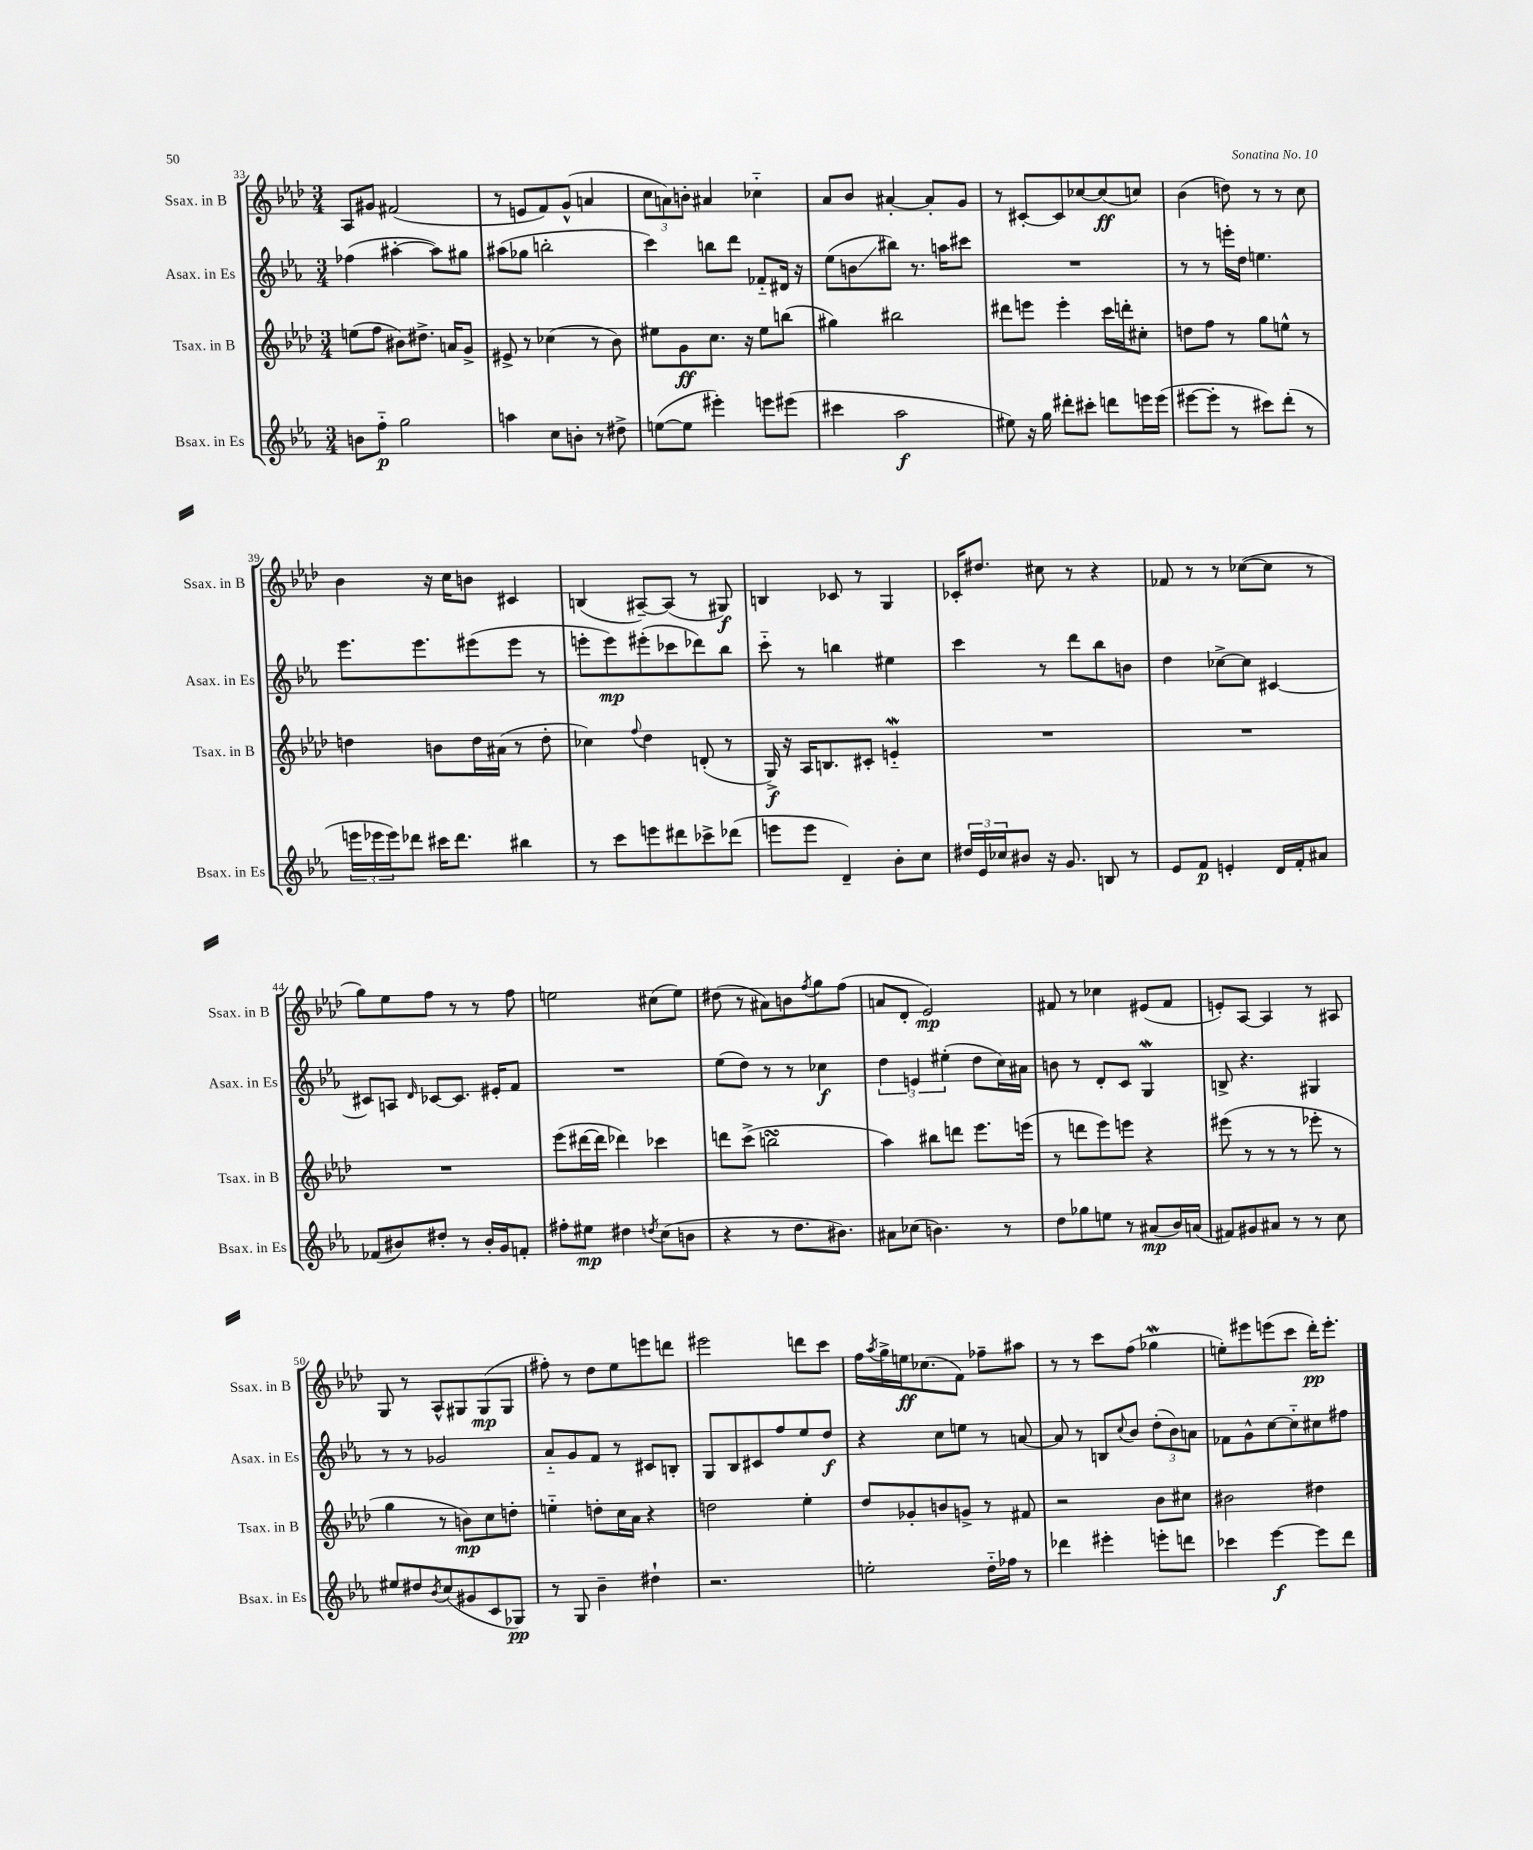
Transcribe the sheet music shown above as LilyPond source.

<<
\new StaffGroup <<
\new Staff = "s0" \with { instrumentName = "Ssax. in B" shortInstrumentName = "Ssax. in B" } {
    \clef treble \key aes \major \numericTimeSignature \time 3/4
    aes8 gis'8 fis'2( |
    r8 e'8 f'8) g'8-^( a'4 |
    \tuplet 3/2 { c''8 a'8) b'8-. } ais'4 ces''4-_ |
    aes'8 bes'8 ais'4~-. ais'8-. g'8 |
    r8 cis'8~-. cis'8 ces''8~ ces''8\ff( c''8) |
    bes'4( d''8) r8 r8 c''8 |
    bes'4 r16 c''16 b'8 cis'4 |
    b4( ais8~--) ais8( r8 gis8\f) |
    b4 ces'8 r8 g4 |
    ces'16-. dis''8. cis''8 r8 r4 |
    fes'8 r8 r8 ces''8~( ces''8 r8 |
    g''8) ees''8 f''8 r8 r8 f''8 |
    e''2 cis''8( e''8) |
    dis''8( r8 ais'8) b'8 \acciaccatura { f''8 } g''8 f''8( |
    a'8 des'8-. ees'2\mp) |
    fis'8 r8 ces''4 eis'8( fis'8 |
    e'8-.) aes8~ aes4 r8 ais8 |
    g8 r8 aes8-^ gis8 gis8\mp( gis8 |
    fis''8-.) r8 des''8 ees''8 e'''8 d'''8 |
    eis'''2 d'''8 c'''8 |
    f''16 \acciaccatura { aes''8 } g''16-> e''16\ff ces''8.( f'8) fes''8-- ais''8 |
    r8 r8 c'''8 f''8( ges''4\mordent |
    e''8-.) eis'''8 e'''8( c'''8 des'''16-.\pp) e'''8.-. \bar "|." |
}
\new Staff = "s1" \with { instrumentName = "Asax. in Es" shortInstrumentName = "Asax. in Es" } {
    \clef treble \key ees \major \numericTimeSignature \time 3/4
    fes''4( ais''4~-. ais''8) gis''8 |
    ais''8( ges''8 b''2-. |
    c'''4) b''8 d'''8 fes'8-_ dis'16 r16 |
    ees''8( b'8\glissando bis''8) r8. a''16 cis'''8 |
    R2. |
    r8 r8 e'''16-. d''16 e''4. |
    ees'''8. ees'''8. eis'''8( eis'''8 r8 |
    e'''8-. e'''8\mp) eis'''8-.( ces'''8 des'''8) bes''8 |
    c'''8-_ r8 b''4 eis''4 |
    c'''4 r8 d'''8 bes''8 b'8 |
    d''4 ces''8~-> ces''8 cis'4~ |
    cis'8 a8 \grace { d'16 } ces'8~ ces'8. eis'16-. f'8 |
    R2. |
    ees''8( d''8) r8 r8 ces''4\f |
    \tuplet 3/2 { d''4 e'4 eis''4-.( } d''8 c''16) ais'16 |
    b'8 r8 d'8-. c'8 g4\mordent |
    b8-> r4. gis4 |
    r8 r8 ges'2 |
    aes'8-_ g'8 f'8 r8 cis'8 b8-. |
    g8 bes8 cis'8 f''8 ees''8 d''8\f |
    r4 c''8 e''8 r8 a'8~ |
    a'8 r8 b8 \appoggiatura { c''8 } bes'8 \tuplet 3/2 { d''8-.( bes'8) a'8 } |
    fes'8 g'8-^ c''8~ c''8-_ cis''8 fis''8 \bar "|." |
}
\new Staff = "s2" \with { instrumentName = "Tsax. in B" shortInstrumentName = "Tsax. in B" } {
    \clef treble \key aes \major \numericTimeSignature \time 3/4
    e''8( f''8 bis'8) dis''8.-> a'16 g'8-> |
    eis'8-> r8 ces''4( r8 bes'8) |
    eis''8 g'8\ff c''8. r16 eis''8 b''8( |
    gis''4) bis''2 |
    dis'''8 e'''8 e'''4-. c'''16 d'''16-. cis''8-. |
    d''8 f''8 r8 g''8 e''8-^ r8 |
    d''4 b'8 d''16 ais'16( r8 d''8-. |
    ces''4) \appoggiatura { f''8 } des''4 d'8-.( r8 |
    g16->\f) r16 aes16 b8. cis'8-. e'4-_\mordent |
    R2. |
    R2. |
    R2. |
    ees'''8( dis'''16~ dis'''16 des'''4) ces'''4 |
    d'''8 c'''8->( b''2\turn |
    aes''4) bis''8 d'''8 ees'''8. e'''16( |
    r8 d'''8 ees'''8) e'''8 r4 |
    eis'''8( r8 r8 r8 ees'''8-. r8 |
    g''4 r8 b'8\mp) c''8 d''8-. |
    e''4-_ d''8-. c''16 aes'16 r4 |
    d''2 ees''4-. |
    des''8 ges'8-. b'8 g'8-> r8 fis'8 |
    r2 bes'8 cis''8 |
    bis'2 dis''4 \bar "|." |
}
\new Staff = "s3" \with { instrumentName = "Bsax. in Es" shortInstrumentName = "Bsax. in Es" } {
    \clef treble \key ees \major \numericTimeSignature \time 3/4
    b'8 f''8-_\p g''2 |
    a''4 c''8 b'8-. r8 dis''8-> |
    e''8~( e''8 eis'''4-.) e'''8 eis'''8( |
    cis'''4 aes''2\f |
    eis''8) r16 g''16 dis'''8-. cis'''8-. d'''8 e'''16 e'''16( |
    eis'''8~ eis'''8-. r8 cis'''8) d'''8-.( r8 |
    \tuplet 3/2 { e'''16 ees'''16 ees'''16) } des'''8 cis'''16 des'''8. bis''4 |
    r8 c'''8 e'''8 dis'''8 ces'''8-> des'''8( |
    e'''8 e'''8 d'4--) bes'8-. c''8 |
    \tuplet 3/2 { dis''16 ees'16 ces''16 } bis'8 r16 g'8. b8 r8 |
    ees'8 f'8\p e'4-. d'16 f'16-. ais'8 |
    fes'8( bis'8) dis''8-. r8 bis'16-. g'16 f'8-. |
    fis''8-. eis''8\mp dis''4 \acciaccatura { d''8 } c''8( b'8 |
    r4 r8 d''8. bis'8.) |
    ais'8 ces''8( b'4.) r8 |
    d''8 ges''8 e''8 r8 ais'8\mp( bes'16) a'16( |
    fis'8) gis'8 ais'8 r8 r8 c''8 |
    eis''8 dis''8 \acciaccatura { bes'8 } c''8( gis'8 c'8 ges8\pp) |
    r8 g8 bes'4-- dis''4-! |
    r2. |
    e''2-. d''16-_ fes''16 r8 |
    des'''4 eis'''4-. e'''8-. d'''8 |
    ces'''4 ees'''4~\f ees'''8 d'''8 \bar "|." |
}
>>
>>
\layout { \context { \Score currentBarNumber = #33 } }
